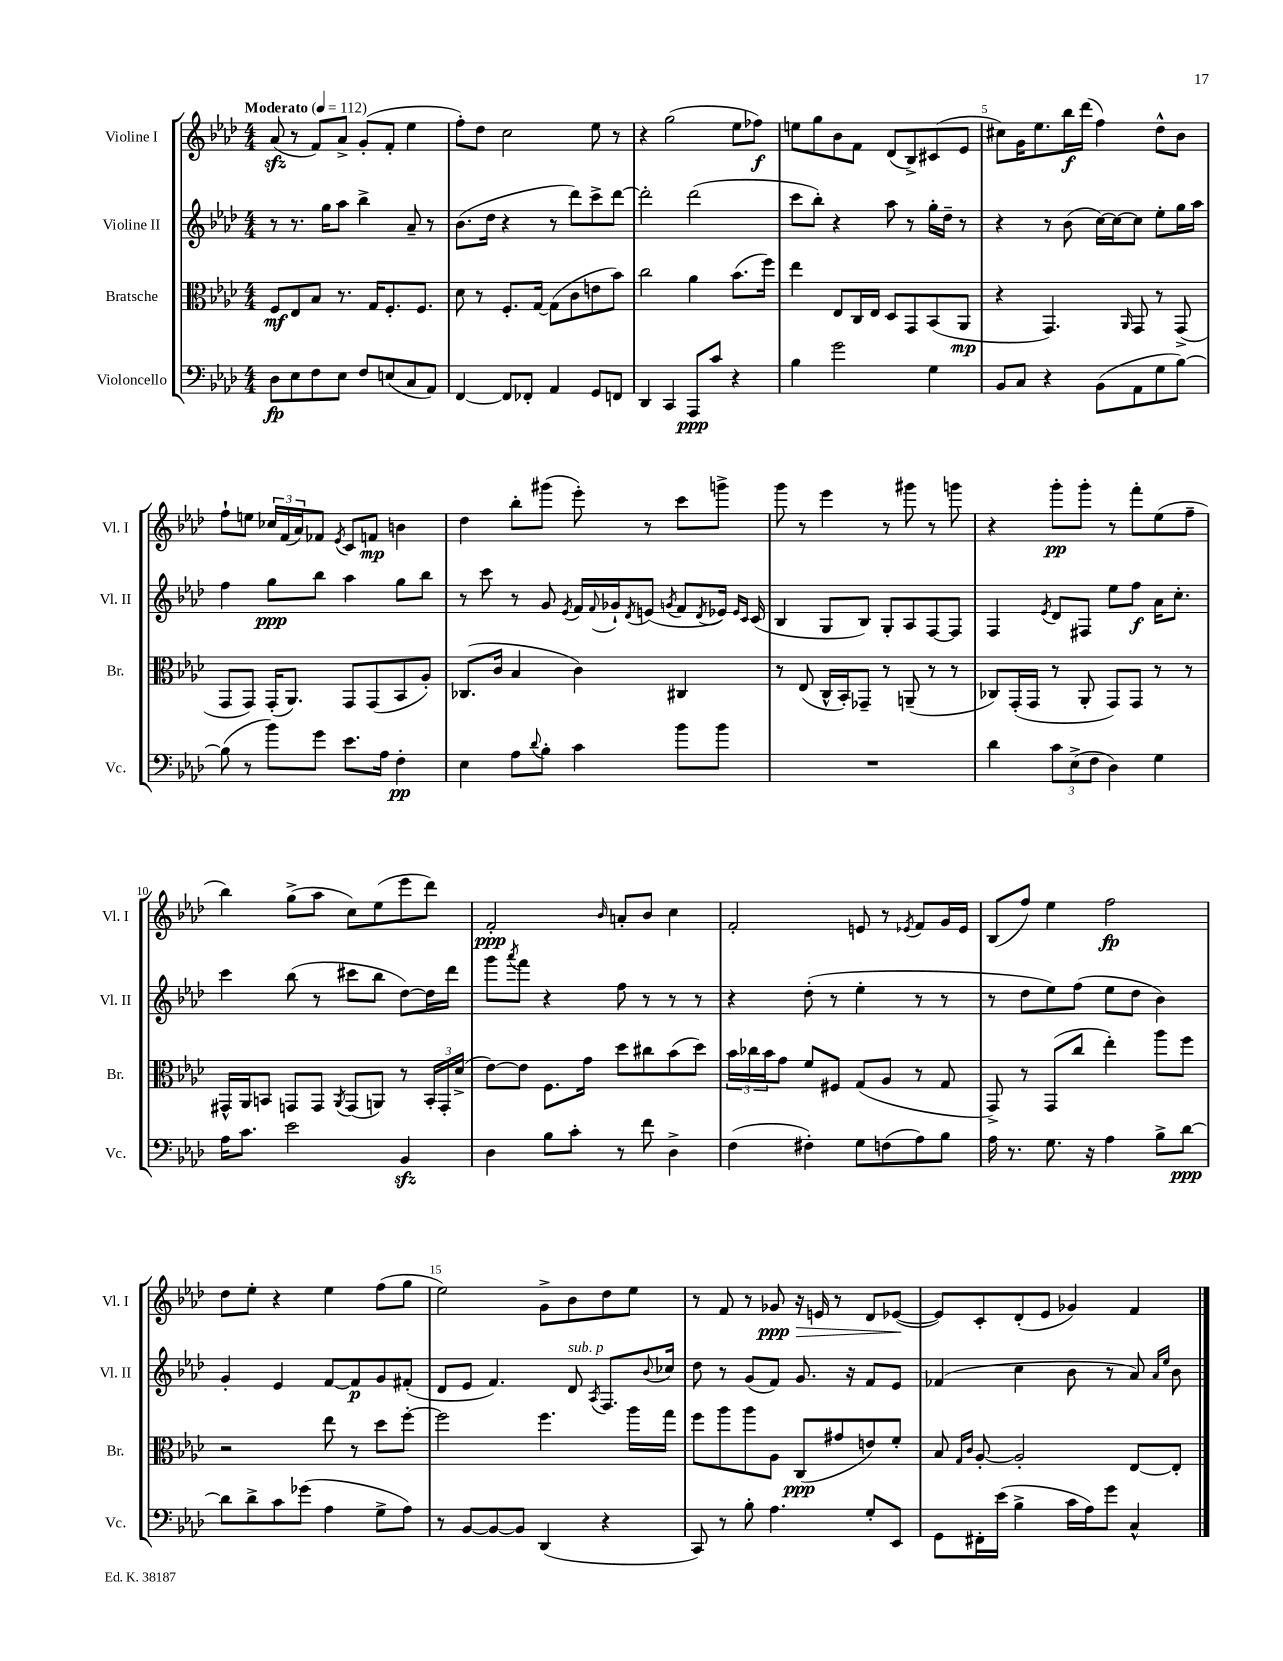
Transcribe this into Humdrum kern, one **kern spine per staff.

**kern	**kern	**kern	**kern
*staff4	*staff3	*staff2	*staff1
*clefF4	*clefC3	*clefG2	*clefG2
*k[b-e-a-d-]	*k[b-e-a-d-]	*k[b-e-a-d-]	*k[b-e-a-d-]
*M4/4	*M4/4	*M4/4	*M4/4
*MM112	*MM112	*MM112	*MM112
8D-\L	8F/L	8r	(8a-/
8E-\	8E-/	8.r	8r
8F\	8B-/J	.	8f/L)
.	.	16gg\LK	.
8E-\J	8.r	8aa-\J	8a-^/J
8F/L	.	4bb-^\	(8g'/L
.	16G/LK	.	.
(8E/	8.F'/	.	8f'/J
8C/	.	8a-~/	4ee-\
.	8.F/J	.	.
8AA-/J)	.	8r	.
=	=	=	=
[4FF/	8d-\	(8.b-\L	8ff'\L)
.	8r	.	8dd-\J
.	.	16dd-\Jk	.
8FF/]L	8.F'/L	4r	2cc\
8FF-'/J	.	.	.
.	[16G/Jk	.	.
4AA-/	(8G\]L	8r	.
.	8c\	8ddd-\L)	.
8GG/L	8e\	8ccc^\	8ee-\
8FF/J	8b-\J)	[8ddd-\J	8r
=	=	=	=
4DD-/	2cc\	2ddd-'\]	4r
4CC/	.	.	(2gg\
8AAA-/L	4a-\	(2ddd-\	.
8c/J	.	.	.
4r	(8.b-\L	.	8ee-\L
.	.	.	8ff-\J)
.	16ff\Jk)	.	.
=	=	=	=
4B-\	4ee-\	8ccc\L	8ee\L
.	.	8bb-'\J)	8gg\
2g\	8E-/L	4r	8b-\
.	16C/L	.	8f\J
.	16E-/JJ	.	.
.	8D-/L	8aa-\	(8d-/L
.	8GG/	8r	8B-^/)
4G\	(8BB-/	16gg'\LL	(8c#/
.	.	16dd-~\JJ	.
.	8AA-/J	8r	8e-/J
=	=	=	=
8BB-/L	4r	4r	8cc#\L)
8C/J	.	.	16g\K
.	.	.	8.ee-\
4r	4.GG/)	8r	.
.	.	(8b-\	16bb-\L
.	.	.	(16ddd-\JJ
(8BB-\L	.	[16cc\LL)	4ff\)
.	.	16cc\_J	.
.	16qqAA-/	.	.
8AA-\	8GG/	8cc\]J	.
8G\	8r	8ee-'\L	8dd-^^\L
[8B-\J)	(8GG^/	16gg\L	8b-\J
.	.	16aa-\JJ	.
=	=	=	=
(8B-\]	8GG/L	4ff\	8ff`\L
8r	8GG/J)	.	8ee\J
8b-\L)	(16GG'/LK	8gg\L	24cc-/LL
.	.	.	(24f/
.	8.AA-/J)	.	.
.	.	.	24a-/J)
8g\J	.	8bb-\J	8f-/J
.	.	.	8qe-/
8.e-\L	8GG/L	4aa-\	8c/L
.	(8GG/	.	8f/J
16A-\Jk	.	.	.
4F'\	8BB-/	8gg\L	4b\
.	8A-'/J)	8bb-\J	.
=	=	=	=
4E-\	(8.C-/L	8r	4dd-\
.	.	8ccc\	.
.	16c/Jk	.	.
8A-\L	4B-/	8r	8bb-'\L
8qqd-/	.	.	.
8B-'\J	.	8g/	(8ggg#\J
.	.	8qe-/	.
4c\	4c\)	16f/LL	8eee-'\)
.	.	8qqf/	.
.	.	16g-`/J	.
.	.	8qd-/	.
.	.	(8e/J	8r
.	.	8qg/	.
8b-\L	4C#/	8f/L	8ccc\L
.	.	8qd-/	.
8b-\J	.	16e-/Jk)	8ggg^\J
.	.	16qqe-/LL	.
.	.	16qqc/JJ	.
.	.	(16c/	.
=	=	=	=
1r	8r	4B-/	8ggg\
.	(8E-/	.	8r
.	16C^^/LL	8G/L	4eee-\
.	16BB-'/J)	.	.
.	8GG-~/J	8B-/J)	.
.	8r	8G'/L	8r
.	(8AA~/	8A-/	8ggg#\
.	8r	[8F/	8r
.	8r	8F/]J	8ggg\
=	=	=	=
4d-\	8C-/L)	4F/	4r
.	(16GG'/L	.	.
.	16GG/JJ	.	.
.	.	8qe-/	.
12c\L	8r	8d-/L	8ggg'\L
(12E-^\	.	.	.
.	8AA-'/	8F#/J	8ggg'\J
12F\J	.	.	.
4D-\)	8GG/L)	8ee-\L	8r
.	8GG/J	8ff\J	8fff'\L
4G\	8r	16a-\LK	(8ee-\
.	.	8.cc'\J	.
.	8r	.	8ff~\J
=	=	=	=
16A-\LK	16GG#^^/LL	4ccc\	4bb-\)
8.c\J	16AA-/J	.	.
.	8BB/J	.	.
2e-\	8GG/L	(8bb-\	(8gg^\L
.	8GG/J	8r	8aa-\J
.	8qAA-/	.	.
.	(8GG/L	8ccc#\L	8cc\L)
.	8AA/J)	8bb-\J	(8ee-\
4BB-/	8r	[8dd-\L)	8eee-\
.	24BB'/LL	16dd-\]L	8ddd-\J)
.	24GG'/	.	.
.	.	16ddd-\JJ	.
.	(24d-^/JJ	.	.
=	=	=	=
4D-\	[8e-\L)	8ggg\L	2f'/
.	.	8qaaa-/	.
.	8e-\]J	8fff\J	.
8B-\L	8.F\L	4r	.
8c'\J	.	.	.
.	16g\Jk	.	.
.	.	.	16qqb-/
8r	8dd-\L	8ff\	8a'/L
8f\	8cc#\	8r	8b-/J
4D-^\	(8b-\	8r	4cc\
.	8dd-\J)	8r	.
=	=	=	=
(4F\	24b-\LL	4r	2f'/
.	24cc-\	.	.
.	24b-\J	.	.
.	8g\J	.	.
4F#'\)	8f/L	(8dd-'\	.
.	8F#/J	8r	.
8G\L	(8G/L	4ee-'\	8e/
(8F\	8A-/J	.	8r
.	.	.	8qe-/
8A-\)	8r	8r	8f/L
8B-\J	8G/	8r	16g/L
.	.	.	16e-/JJ
=	=	=	=
16A-\	8GG^/)	8r	(8B-/L
8.r	.	.	.
.	8r	8dd-\L	8ff/J)
8.G\	(8GG/L	8ee-\)	4ee-\
.	8cc/J	(8ff\J	.
16r	.	.	.
4A-\	4ee-'\)	8ee-\L	2ff\
.	.	8dd-\J	.
8B-^\L	8aa-\L	4b-\)	.
[8d-\J	8ff\J	.	.
=	=	=	=
8d-\]L	2r	4g'/	8dd-\L
8d-^\	.	.	8ee-'\J
8c\	.	4e-/	4r
(8g-\J	.	.	.
4A-\	8ee-\	[8f/L	4ee-\
.	8r	8f/]	.
8G^\L	8dd-\L	8g/	(8ff\L
8A-\J)	[8ff'\J	(8f#'/J	8gg\J
=	=	=	=
8r	2ff\]	8d-/L	2ee-\)
[8BB-/L	.	8e-/J	.
8BB-/_	.	4.f/)	.
8BB-/]J	.	.	.
(4DD-/	4.ff\	.	8g^\L
.	.	8d-/	8b-\
.	.	8qA-/	.
4r	.	8.F/L	8dd-\
.	16aa-\LL	.	8ee-\J
.	.	8qqb-/	.
.	16gg\JJ	16cc-/Jk	.
=	=	=	=
8CC/)	8ff\L	8dd-\	8r
8r	8aa-\	8r	8f/
8B-'\	8aa-\	(8g/L	8r
4.A-\	8A-\J	8f/J)	8g-/
.	(8C/L	8.g/	16r
.	.	.	16e/
.	8g#/	.	8r
.	.	16r	.
8G'/L	8e/)	8f/L	8d-/L
8EE-/J	8f'/J	8e-/J	([8e-/J
=	=	=	=
8GG\L	8B-/	(4f-/	8e-/]L)
.	16qqG/LL	.	.
.	16qqc/JJ	.	.
16FF#'\L	[8A-'/	.	8c'/
(16e-\JJ	.	.	.
4B-^\	2A-'/]	4cc\	(8d-'/
.	.	.	8e-/J
16c\LL	.	8b-\	4g-/)
16A-\J)	.	.	.
8g\J	.	8r	.
4C^^/	[8E-/L	8a-/)	4f/
.	.	16qqa-/LL	.
.	.	16qqee-/JJ	.
.	8E-'/]J	8b-\	.
==	==	==	==
*-	*-	*-	*-
